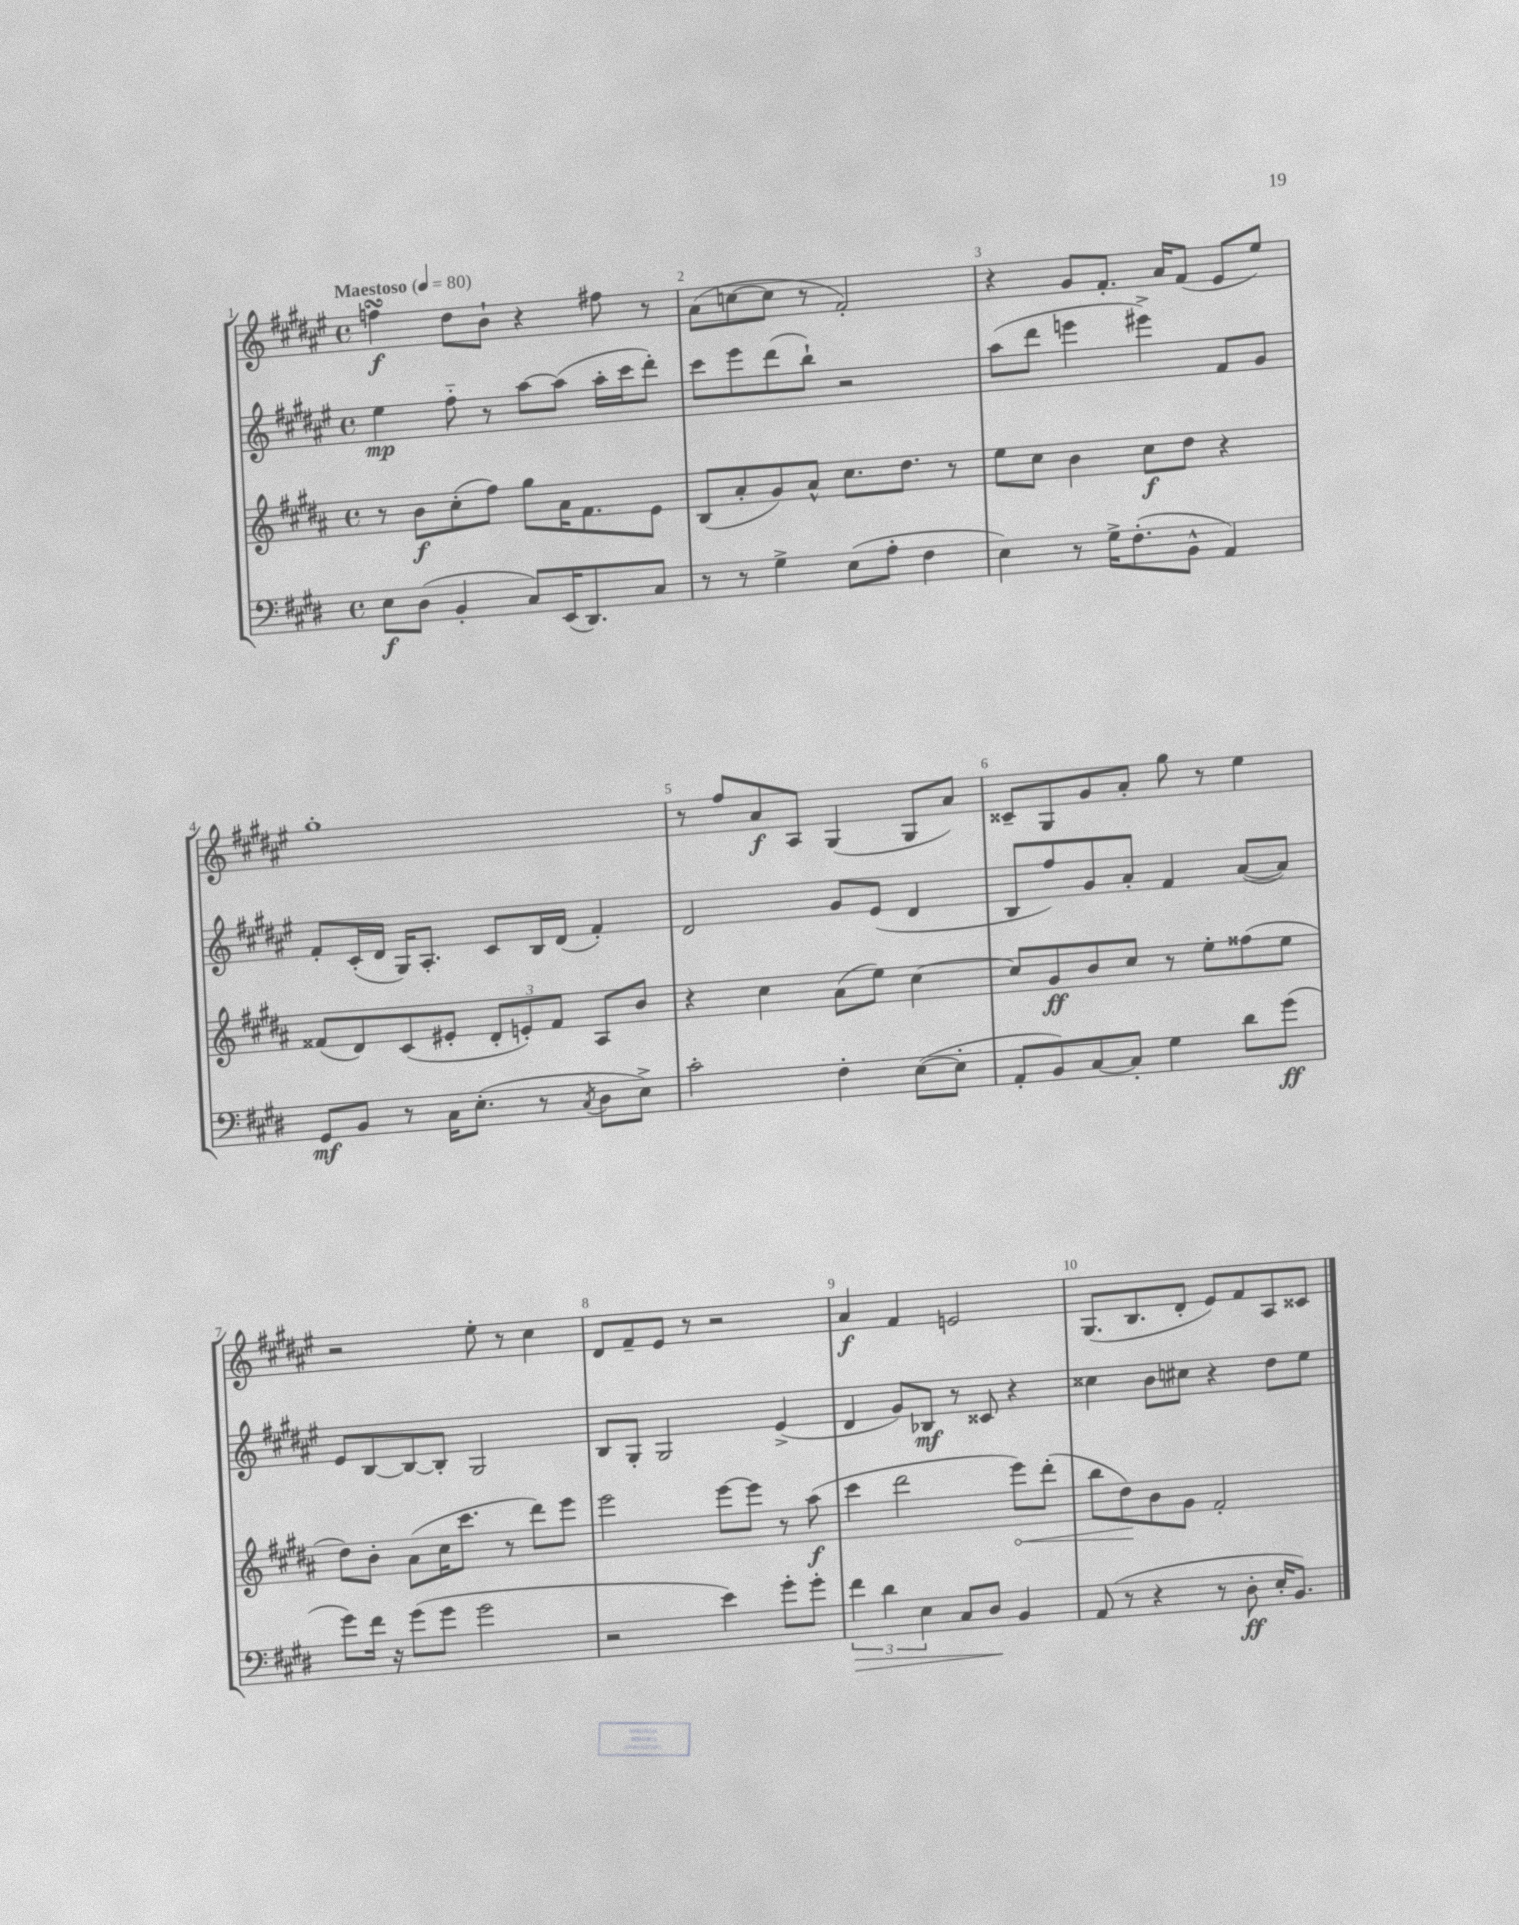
<<
\new StaffGroup <<
\new Staff = "s0" {
    \clef treble \key fis \major \defaultTimeSignature \time 4/4 \tempo "Maestoso" 4 = 80
    f''4\turn\f dis''8 b'8-! r4 fis''8 r8 |
    ais'8( c''8~ c''8 r8 fis'2-.) |
    r4 gis'8 fis'8.-. ais'16 fis'8( eis'8 eis''8) |
    gis''1-. |
    r8 fis''8 ais'8\f ais8 gis4( gis8 ais'8) |
    cisis'8-- gis8 gis'8 ais'8-. gis''8 r8 eis''4 |
    r2 eis''8-. r8 cis''4 |
    dis'8 fis'8-- eis'8 r8 r2 |
    ais'4\f fis'4 e'2 |
    gis8.( b8. dis'8-. eis'8) fis'8 ais8 cisis'8 \bar "|." |
}
\new Staff = "s1" {
    \clef treble \key fis \major \defaultTimeSignature \time 4/4
    eis''4\mp fis''8-_ r8 ais''8~ ais''8( ais''16-. cis'''16 dis'''8-.) |
    cis'''8 eis'''8 dis'''8( b''8-!) r2 |
    ais''8( dis'''8 e'''4 eis'''4->) fis'8 gis'8 |
    fis'8-. cis'16-.( dis'16 gis16) ais8.-. cis'8 b16 dis'16( fis'4-.) |
    dis'2 gis'8 eis'8( dis'4 |
    b8 fis''8) gis'8 ais'8-. fis'4 ais'8~( ais'8) |
    eis'8 b8~ b8~ b8-. gis2 |
    b8 gis8-. gis2 eis'4->( |
    dis'4 gis'8) bes8\mf r8 cisis'8 r4 |
    cisis''4 b'8 cis''8 r4 dis''8 eis''8 \bar "|." |
}
\new Staff = "s2" {
    \clef treble \key b \major \defaultTimeSignature \time 4/4
    r8 b'8\f cis''8-.( fis''8) gis''8 ais'16 fis'8. e'8 |
    b8( ais'8-. gis'8) ais'8-^ cis''8. dis''8. r8 |
    e''8 cis''8 b'4 cis''8\f dis''8 r4 |
    fisis'8( dis'8) cis'8( eis'8-. \tuplet 3/2 { dis'8-. e'8-.) fisis'8 } ais8 b'8 |
    r4 cis''4 ais'8( e''8) cis''4~ |
    cis''8 gis'8\ff b'8 cis''8 r8 e''8-. fisis''8( e''8 |
    dis''8) b'8-. ais'8( cis''16 cis'''8. r8 dis'''8) e'''8 |
    e'''2 e'''8~ e'''8 r8 ais''8\f( |
    cis'''4 dis'''2 \once \override Hairpin.circled-tip = ##t e'''8\<) dis'''8-.( |
    b''8 dis''8\!) b'8 gis'8 fis'2-. \bar "|." |
}
\new Staff = "s3" {
    \clef bass \key e \major \defaultTimeSignature \time 4/4
    e8\f dis8( b,4-. cis8) e,16( dis,8.) cis8 |
    r8 r8 gis4-> e8( a8-. fis4 |
    e4) r8 gis16-> fis8.-.( b,8-^ a,4) |
    gis,8\mf b,8 r8 cis16 e8.-.( r8 \acciaccatura { cis8 } dis8 e8->) |
    cis'2-. fis4-. e8~( e8-. |
    a,8-. b,8) cis8~ cis8-. gis4 dis'8 gis'8\ff( |
    gis'8) fis'16 r16 gis'8( gis'8 gis'2 |
    r2 e'4) gis'8-. gis'8-. |
    \tuplet 3/2 { fis'4\> dis'4 e4 } cis8 dis8\! b,4 |
    a,8( r8 r4 r8 dis8-.\ff e16-. b,8.) \bar "|." |
}
>>
>>
\layout { \context { \Score \override BarNumber.break-visibility = ##(#f #t #t) barNumberVisibility = #all-bar-numbers-visible } }
